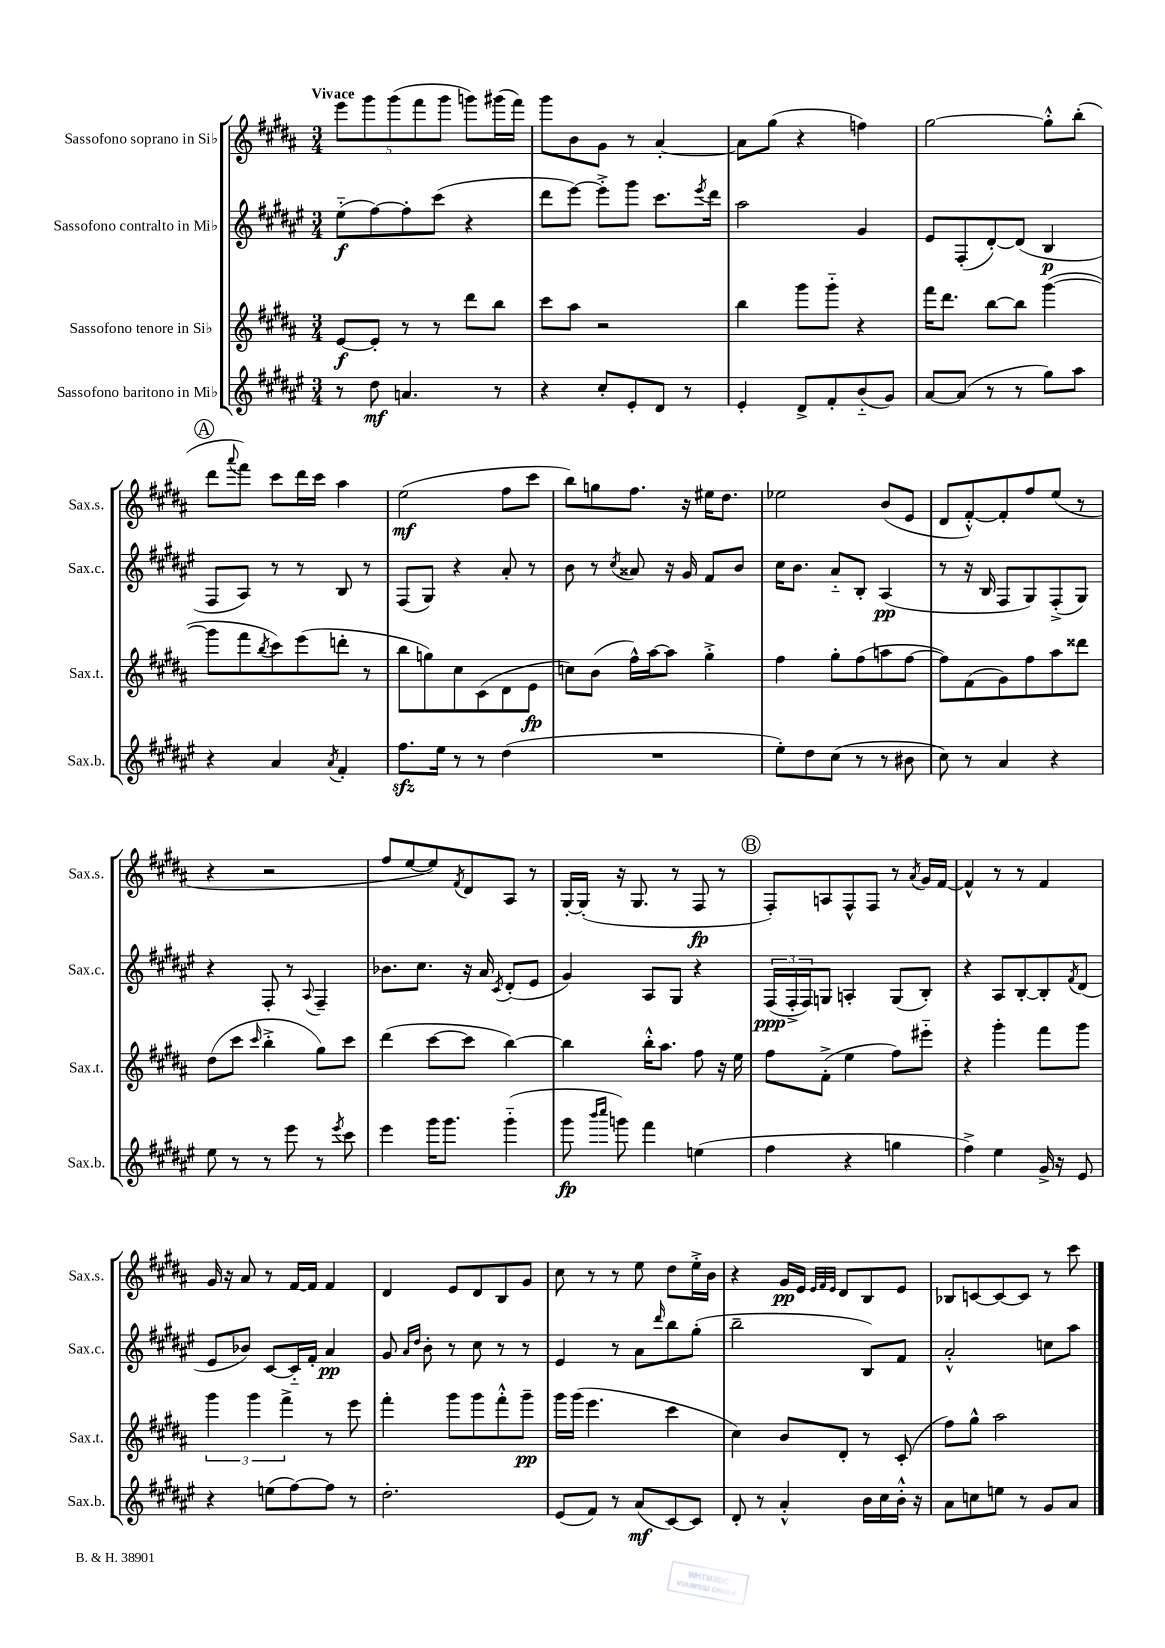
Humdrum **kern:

**kern	**kern	**kern	**kern
*staff4	*staff3	*staff2	*staff1
*clefG2	*clefG2	*clefG2	*clefG2
*k[f#c#g#d#a#e#]	*k[f#c#g#d#a#]	*k[f#c#g#d#a#e#]	*k[f#c#g#d#a#]
*M3/4	*M3/4	*M3/4	*M3/4
8r	[8e	(8ee#'~	10eee
.	.	.	10ggg#
8dd#	8e']	[8ff#)	.
.	.	.	(10ggg#
4.a	8r	8ff#']	.
.	.	.	10fff#
.	8r	(8ccc#	.
.	.	.	10ggg#
.	8ddd#	4r	8ggg)
8r	8bb	.	(16ggg#
.	.	.	16fff#)
=	=	=	=
4r	8ccc#	8ddd#	8ggg#
.	8aa#	[8eee#)	8b
8cc#'	2r	8eee#'^]	8g#
8e#'	.	8ggg#	8r
8d#	.	8.ccc#	[4a#'
8r	.	.	.
.	.	8qeee#	.
.	.	16ddd#	.
=	=	=	=
4e#'	4bb	2aa#	8a#]
.	.	.	(8gg#
8d#^	8ggg#	.	4r
8f#'	8ggg#'~	.	.
(8b'~	4r	4g#	4ff)
8g#)	.	.	.
=	=	=	=
[8a#	16fff#	8e#	[2gg#
.	8.ddd#	.	.
(8a#]	.	(8F#'	.
8r	[8bb	[8d#')	.
8r	8bb]	(8d#]	.
8gg#)	([4ggg#	4B	8gg#'^^]
8aa#	.	.	(8bb'
=	=	=	=
4r	8ggg#]	8F#	8ddd#
.	.	.	8qqaaa#
.	8fff#	8A#)	8fff#)
.	8qbb	.	.
4a#	8ccc#)	8r	8ccc#
.	(8eee	8r	16ddd#
.	.	.	16ccc#
8qa#	.	.	.
4f#'	8ddd'	8B	4aa#
.	8r	8r	.
=	=	=	=
8.ff#	8bb	(8F#	(2ee
.	8gg)	8G#)	.
16ee#	.	.	.
8r	8cc#	4r	.
8r	(8c#	.	.
(4dd#	8d#	8a#'	8ff#
.	8e	8r	8ccc#
=	=	=	=
2.r	8cc)	8b	8bb)
.	(8b	8r	8gg
.	.	8qcc#	.
.	16ff#^^)	8a##	8.ff#
.	[16aa#	.	.
.	8aa#]	16r	.
.	.	16g#	16r
.	4gg#'^	8f#	16ee#
.	.	.	8.dd#
.	.	8b	.
=	=	=	=
8ee#')	4ff#	16cc#	2ee-
.	.	8.b	.
8dd#	.	.	.
(8cc#	8gg#'	8a#'~	.
8r	(8ff#	8B'	.
8r	8aa	(4A#	(8b
8b#	[8ff#	.	8e
=	=	=	=
8cc#)	8ff#])	8r	8d#
8r	(8f#	16r	[8f#'^^)
.	.	16B	.
4a#	8g#)	8F#	8f#']
.	8ff#	8G#)	8ff#
4r	8aa#	(8F#'^	(8ee
.	8ddd##	8G#)	8r
=	=	=	=
8ee#	(8dd#	4r	4r
8r	8ccc#	.	.
.	16qqccc#	.	.
8r	4bb'^	8F#'	2r
8eee#	.	8r	.
.	.	8qqA#	.
8r	8gg#)	4F#~	.
8qeee#	.	.	.
8ccc#	8ccc#	.	.
=	=	=	=
4eee#	(4ddd#	8.b-	8ff#
.	.	.	[8ee
.	.	8.cc#	.
16ggg#	[8ccc#	.	8ee])
8.ggg#	.	.	.
.	.	.	8qf#
.	8ccc#]	16r	8d#
.	.	16a#	.
.	.	8qc#	.
(4ggg#'~	[4bb)	(8d#'	8A#
.	.	8e#	8r
=	=	=	=
8ggg#	4bb]	4g#)	[16G#'
.	.	.	(16G#']
16qqbbb	.	.	.
16qqcccc#	.	.	.
8ggg)	.	.	16r
.	.	.	8.G#
4fff#	16bb'^^	8A#	.
.	8.aa#	.	.
.	.	8G#	8r
(4ee	8ff#	4r	8F#
.	16r	.	8r
.	16ee	.	.
=	=	=	=
4ff#	8ff#	(24F#	8F#')
.	.	24F#'^	.
.	.	24F#)	.
.	(8f#'^	8G	8A
4r	4ee	4A'	8F#^^
.	.	.	8F#
4gg	8ff#)	(8G	8r
.	.	.	8qa#
.	8eee#'~	8B')	16g#
.	.	.	[16f#
=	=	=	=
4ff#^)	4r	4r	4f#^^]
4ee#	4ggg#'	8A#	8r
.	.	[8B'	8r
16g#^	8fff#	8B']	4f#
16r	.	.	.
.	.	8qf#	.
8e#	8ggg#	(8d#	.
=	=	=	=
4r	6ggg#	8e#	16g#
.	.	.	16r
.	.	8b-)	8a#
.	6ggg#	.	.
(8ee	.	[8c#	8r
.	6fff#^	.	.
[8ff#)	.	16c#'~]	[16f#
.	.	16f#'	16f#]
8ff#]	8r	4a#	4f#
8r	8eee	.	.
=	=	=	=
2.dd#'	4fff#'	8g#	4d#
.	.	16qqa#	.
.	.	16qqdd#	.
.	.	8b'	.
.	8ggg#	8r	8e
.	8ggg#	8cc#	8d#
.	8fff#'^^	8r	8B
.	8ggg#~	8r	8g#
=	=	=	=
(8e#	16ggg#	4e#	8cc#
.	(16ggg#	.	.
8f#)	4.eee	.	8r
8r	.	8r	8r
(8a#	.	8a#	8ee
.	.	16qqddd#	.
[8c#)	4ccc#	8bb	8dd#
8c#]	.	(8gg#'	16ee'^
.	.	.	16b
=	=	=	=
8d#'	4cc#)	2bb~	4r
8r	.	.	.
4a#'^^	8b	.	16g#
.	.	.	16e
.	.	.	32qqe
.	.	.	32qqf#
.	.	.	32qqe
.	8d#'	.	8d#
16b	8r	8B)	8B
16cc#	.	.	.
16b'^^	(8c#'	8f#	8e
16r	.	.	.
=	=	=	=
8a#	8ff#)	2a#'^^	8B-
8cc	8gg#^^	.	[8c
8ee	2aa#	.	8c_
8r	.	.	8c]
8g#	.	8cc	8r
8a#	.	8aa#	8ccc#
==	==	==	==
*-	*-	*-	*-
